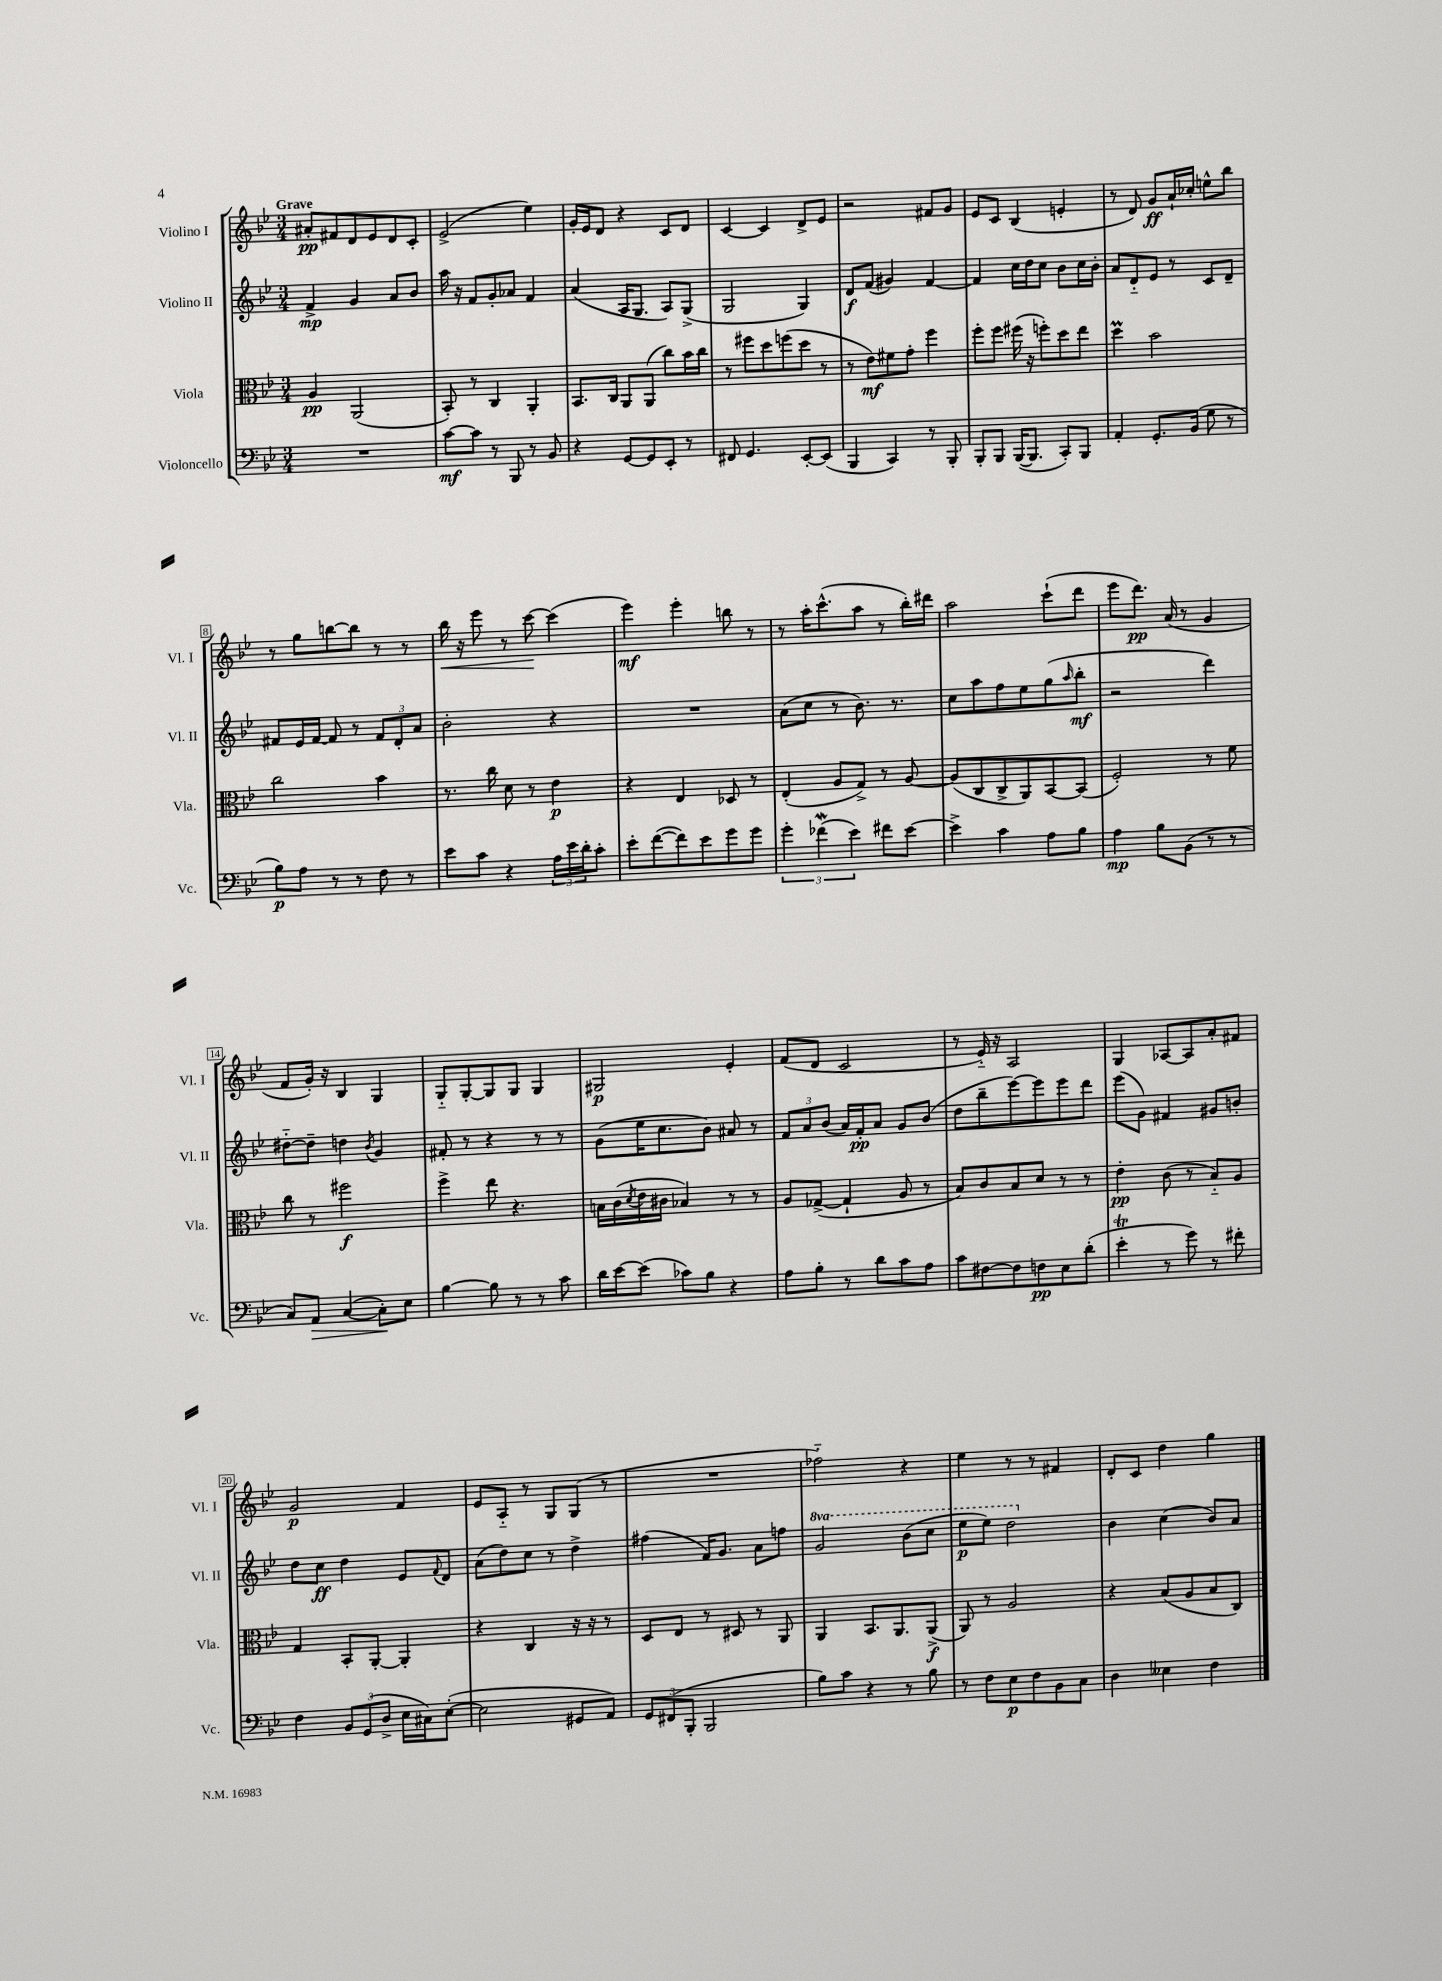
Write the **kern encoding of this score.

**kern	**dynam	**kern	**dynam	**kern	**dynam	**kern	**dynam
*part4	*part4	*part3	*part3	*part2	*part2	*part1	*part1
*staff4	*staff4	*staff3	*staff3	*staff2	*staff2	*staff1	*staff1
*I"Violoncello	*	*I"Viola	*	*I"Violino II	*	*I"Violino I	*
*I'Vc.	*	*I'Vla.	*	*I'Vl. II	*	*I'Vl. I	*
*clefF4	*	*clefC3	*	*clefG2	*	*clefG2	*
*k[b-e-]	*	*k[b-e-]	*	*k[b-e-]	*	*k[b-e-]	*
*M3/4	*	*M3/4	*	*M3/4	*	*M3/4	*
=1	=1	=1	=1	=1	=1	=1	=1
!	!	!	!	!	!	!LO:TX:a:B:t=Grave	!
2.r	.	4A/	pp	4f^/	mp	8a#X'/L	pp
.	.	.	.	.	.	8f#X/	.
.	.	(2AA/	.	4g/	.	8d/	.
.	.	.	.	.	.	8e-/	.
.	.	.	.	8a/L	.	8d/	.
.	.	.	.	8b-/J	.	8c'/J	.
=2	=2	=2	=2	=2	=2	=2	=2
[8c\L	mf	8BB-'/)	.	16aa\	.	(2e-^/	.
.	.	.	.	16r	.	.	.
8c\J]	.	8r	.	8f/L	.	.	.
8r	.	4C/	.	8g'/	.	.	.
8BBB-/	.	.	.	8a-X/J	.	.	.
8r	.	4AA'/	.	4f/	.	4ee-\)	.
8BB-/	.	.	.	.	.	.	.
=3	=3	=3	=3	=3	=3	=3	=3
4r	.	8.BB-/L	.	(4a/	.	16g'/LL	.
.	.	.	.	.	.	16e-/J	.
.	.	.	.	.	.	8d/J	.
.	.	16C/Jk	.	.	.	.	.
[8GG/L	.	8AA/L	.	16A/KL	.	4r	.
.	.	.	.	8.G/J	.	.	.
8GG/]	.	(8AA/J	.	.	.	.	.
8EE-'/J	.	8cc\L)	.	8A/L)	.	8c/L	.
8r	.	16b-\L	.	(8G^/J	.	8d/J	.
.	.	16cc\JJ	.	.	.	.	.
=4	=4	=4	=4	=4	=4	=4	=4
8FF#X/	.	8r	.	2G/	.	[4c/	.
4.GG/	.	8ff#X\L	.	.	.	.	.
.	.	8dd\	.	.	.	4c/]	.
.	.	(8ffn\	.	.	.	.	.
[8EE-'/L	.	8dd\J	.	4G/)	.	8d^/L	.
(8EE-/J]	.	8r	.	.	.	8e-/J	.
=5	=5	=5	=5	=5	=5	=5	=5
4BBB-/	.	8r	.	8d/L	f	2r	.
.	.	8e-\L)	mf	(8f/J	.	.	.
4CC/)	.	8f#X\	.	4g#X/)	.	.	.
.	.	8g'\J	.	.	.	.	.
8r	.	4ff\	.	[4f/	.	8f#X/L	.
8BBB-'/	.	.	.	.	.	8g/J	.
=6	=6	=6	=6	=6	=6	=6	=6
8BBB-'/L	.	8ff'\L	.	4f/]	.	8e-/L	.
8BBB-/J	.	8ff\J	.	.	.	8c/J	.
([16BBB-/KL	.	(16ff#X\	.	16cc\LL	.	(4B-/	.
8.BBB-/J]	.	16r	.	16dd\J	.	.	.
.	.	8ffn'\L)	.	8cc\J	.	.	.
8CC'/L)	.	8dd\	.	8b-\L	.	4en'/	.
8BBB-/J	.	8ee-\J	.	16cc\L	.	.	.
.	.	.	.	16b-'\JJ	.	.	.
=7	=7	=7	=7	=7	=7	=7	=7
4AA'/	.	4ddm\	.	8a/L	.	8r	.
.	.	.	.	8d/	.	8d/)	.
8.GG'/L	.	2b-\	.	8e-/J	.	8g/L	ff
.	.	.	.	8r	.	16a`/L	.
(16BB-/Jk	.	.	.	.	.	16cc-X'/JJ	.
8G\	.	.	.	8c/L	.	8een^^\L	.
8r	.	.	.	8d~/J	.	8bb-\J	.
!!LO:LB:g=z
=8	=8	=8	=8	=8	=8	=8	=8
8B-\L)	p	2cc\	.	8f#X/L	.	8r	.
8A\J	.	.	.	16e-/L	.	8gg\L	.
.	.	.	.	[16f#/JJ	.	.	.
8r	.	.	.	8f#/]	.	[8bbn\	.
8r	.	.	.	8r	.	8bb\J]	.
8F\	.	4b-\	.	12f#/L	.	8r	.
.	.	.	.	12d'/	.	.	.
8r	.	.	.	.	.	8r	.
.	.	.	.	12a/J	.	.	.
=9	=9	=9	=9	=9	=9	=9	=9
!	!	!	!	!	!	!	!LO:HP:b
8e-\L	.	8.r	.	2b-'\	.	16bb-\	<
.	.	.	.	.	.	16r	.
8c\J	.	.	.	.	.	8eee-\	.
.	.	16cc\	.	.	.	.	.
4r	.	8d\	.	.	.	8r	.
.	.	8r	.	.	.	[8ccc\	.
24A\LL	.	4e-\	p	4r	.	(4ccc\]	[
24e-\	.	.	.	.	.	.	.
24d'\J	.	.	.	.	.	.	.
8c'\J	.	.	.	.	.	.	.
=10	=10	=10	=10	=10	=10	=10	=10
8e-'\L	.	4r	.	2.r	.	4eee-\)	mf
([8f\	.	.	.	.	.	.	.
8f\])	.	4E-/	.	.	.	4eee-'\	.
8e-\	.	.	.	.	.	.	.
8g\	.	8D-X/	.	.	.	8bbn\	.
8g\J	.	8r	.	.	.	8r	.
=11	=11	=11	=11	=11	=11	=11	=11
6g'\	.	(4E-'/	.	(8a\L	.	8r	.
.	.	.	.	8cc\J	.	16aa'\KL	.
(6f-Xw\	.	.	.	.	.	.	.
.	.	.	.	.	.	(8.ccc^^\	.
.	.	8A/L	.	8r	.	.	.
6e-\)	.	.	.	.	.	.	.
.	.	8G^/J)	.	8.b-\)	.	8aa\J	.
8f#X\L	.	8r	.	.	.	8r	.
.	.	.	.	8.r	.	.	.
[8e-\J	.	[8A/	.	.	.	16bb-'\LL)	.
.	.	.	.	.	.	16ddd#X\JJ	.
=12	=12	=12	=12	=12	=12	=12	=12
4e-^\]	.	(8A/L]	.	8cc\L	.	2aa\	.
.	.	8C/	.	8aa\	.	.	.
4c\	.	8C^/	.	8ff\	.	.	.
.	.	8AA/)	.	8ee-\	.	.	.
8A\L	.	[8BB-/	.	(8gg\	.	(8ccc`\L	.
.	.	.	.	16qqaa/	.	.	.
8B-\J	.	(8BB-/J]	.	8bb-'\J	mf	8ddd\J	.
=13	=13	=13	=13	=13	=13	=13	=13
4A\	mp	2F'/)	.	2r	.	8eee-\L	.
.	.	.	.	.	.	8.ddd\J)	pp
8B-\L	.	.	.	.	.	.	.
.	.	.	.	.	.	(16a/	.
(8BB-\J	.	.	.	.	.	8r	.
8r	.	8r	.	4ddd\)	.	4g/	.
8r	.	8f\	.	.	.	.	.
!!LO:LB:g=z
=14	=14	=14	=14	=14	=14	=14	=14
8C/L)	.	8cc\	.	[8dd#X\L	.	8f/L	.
!	!LO:HP:b	!	!	!	!	!	!
8AA/J	>	8r	.	8dd#~\J]	.	16g'/Jk)	.
.	.	.	.	.	.	16r	.
([4C/	.	2ff#X\	f	4ddn\	.	4B-/	.
.	.	.	.	8qb-/	.	.	.
8C'\L])	.	.	.	4g/	.	4G/	.
8E-\J	]	.	.	.	.	.	.
=15	=15	=15	=15	=15	=15	=15	=15
[4B-\	.	4ff^\	.	8f#X'/	.	8G/L	.
.	.	.	.	8r	.	[8G'/	.
8B-\]	.	8ee-\	.	4r	.	8G/]	.
8r	.	4.r	.	.	.	8G/J	.
8r	.	.	.	8r	.	4G/	.
8c\	.	.	.	8r	.	.	.
=16	=16	=16	=16	=16	=16	=16	=16
16d\LL	.	16Bn\LL	.	(8g\L	.	2G#X/	p
[16e-\J	.	(16c\	.	.	.	.	.
.	.	8qd/	.	.	.	.	.
(8e-\J]	.	16e-\	.	16ee-\K	.	.	.
.	.	16c#X\JJ	.	8.cc\	.	.	.
8c-X\L)	.	4B-X/)	.	.	.	.	.
8B-\J	.	.	.	8b-\J)	.	.	.
4r	.	8r	.	8a#X/	.	4e-'/	.
.	.	8r	.	8r	.	.	.
=17	=17	=17	=17	=17	=17	=17	=17
8A\L	.	8A/L	.	12f/L	.	(8f/L	.
.	.	.	.	12a/	.	.	.
8B-'\J	.	([8G-X^/J	.	.	.	8d/J	.
.	.	.	.	(12b-/J	.	.	.
8r	.	4G-`/]	.	16a/LL)	.	2c/	.
.	.	.	.	16f'/J	pp	.	.
8d\L	.	.	.	8a/J	.	.	.
8c\	.	8A/	.	8g/L	.	.	.
8A\J	.	8r	.	(8b-/J	.	.	.
=18	=18	=18	=18	=18	=18	=18	=18
8c\L	.	8B-/L)	.	8dd\L	.	8r	.
[8F#X\	.	8c/	.	8bb-~\	.	16e-/)	.
.	.	.	.	.	.	16r	.
8F#\]	.	8B-/	.	[8eee-\)	.	2A/	.
8Fn\	pp	8d/J	.	8eee-\]	.	.	.
8E-\	.	8r	.	8eee-\	.	.	.
(8d'\J	.	8r	.	8ddd\J	.	.	.
=19	=19	=19	=19	=19	=19	=19	=19
4e-T'\	.	4e-'\	pp	(8eee-\L	.	4G/	.
.	.	.	.	8g\J)	.	.	.
8r	.	(8c\	.	4f#X/	.	[8A-X/L	.
8g\)	.	8r	.	.	.	8A-/]	.
8r	.	8B-/L)	.	8g#X/L	.	8a'/	.
8f#X'\	.	8A/J	.	8bn'/J	.	8f#X/J	.
!!LO:LB:g=z
=20	=20	=20	=20	=20	=20	=20	=20
4F\	.	4G/	.	8dd\L	.	2g/	p
.	.	.	.	8cc\J	ff	.	.
12BB-/L	.	8BB-'/L	.	4dd\	.	.	.
(12GG/	.	.	.	.	.	.	.
.	.	[8AA'/J	.	.	.	.	.
12D^/J	.	.	.	.	.	.	.
16E-\LL	.	4AA'/]	.	8e-/L	.	4f/	.
16C#X\J)	.	.	.	.	.	.	.
.	.	.	.	8qqf/	.	.	.
([8E-'\J	.	.	.	8d/J	.	.	.
=21	=21	=21	=21	=21	=21	=21	=21
2E-\]	.	4r	.	(8a\L	.	8e-/L	.
.	.	.	.	8dd\)	.	8A/J	.
.	.	4C/	.	8cc\J	.	8r	.
.	.	.	.	8r	.	8G/L	.
8GG#X/L	.	16r	.	4dd^\	.	(8G/J	.
.	.	16r	.	.	.	.	.
8AA/J)	.	8r	.	.	.	8r	.
=22	=22	=22	=22	=22	=22	=22	=22
12GG/L	.	8D/L	.	(4ff#X\	.	2.r	.
(12FF#X/	.	.	.	.	.	.	.
.	.	8E-/J	.	.	.	.	.
12BBB-'/J	.	.	.	.	.	.	.
2BBB-/	.	8r	.	16f/KL)	.	.	.
.	.	.	.	8.g/J	.	.	.
.	.	8D#X/	.	.	.	.	.
.	.	8r	.	8a\L	.	.	.
.	.	8AA/	.	8ffn\J	.	.	.
=23	=23	=23	=23	=23	=23	=23	=23
*	*	*	*	*8va	*	*	*
8B-\L)	.	4AA/	.	2gg/	.	2ff-X\)	.
8c\J	.	.	.	.	.	.	.
4r	.	8.BB-/L	.	.	.	.	.
.	.	8.AA/	.	.	.	.	.
8r	.	.	.	(8bb-\L	.	4r	.
8B-\	.	(8AA^/J	f	8ccc\J	.	.	.
=24	=24	=24	=24	=24	=24	=24	=24
8r	.	8AA/)	.	8eee-\L	p	4ee-\	.
8F\L	.	8r	.	8eee-\J)	.	.	.
8E-\	p	2A/	.	2ddd\	.	8r	.
8F\	.	.	.	.	.	8r	.
8BB-\	.	.	.	.	.	4f#X/	.
8C\J	.	.	.	.	.	.	.
=25	=25	=25	=25	=25	=25	=25	=25
*	*	*	*	*X8va	*	*	*
4D\	.	4r	.	4b-\	.	8d'/L	.
.	.	.	.	.	.	8c/J	.
4E--X\	.	(8B-/L	.	(4cc\	.	4dd\	.
.	.	8A/	.	.	.	.	.
4F\	.	8B-/	.	8b-/L)	.	4gg\	.
.	.	8C/J)	.	8a/J	.	.	.
==	==	==	==	==	==	==	==
*-	*-	*-	*-	*-	*-	*-	*-
